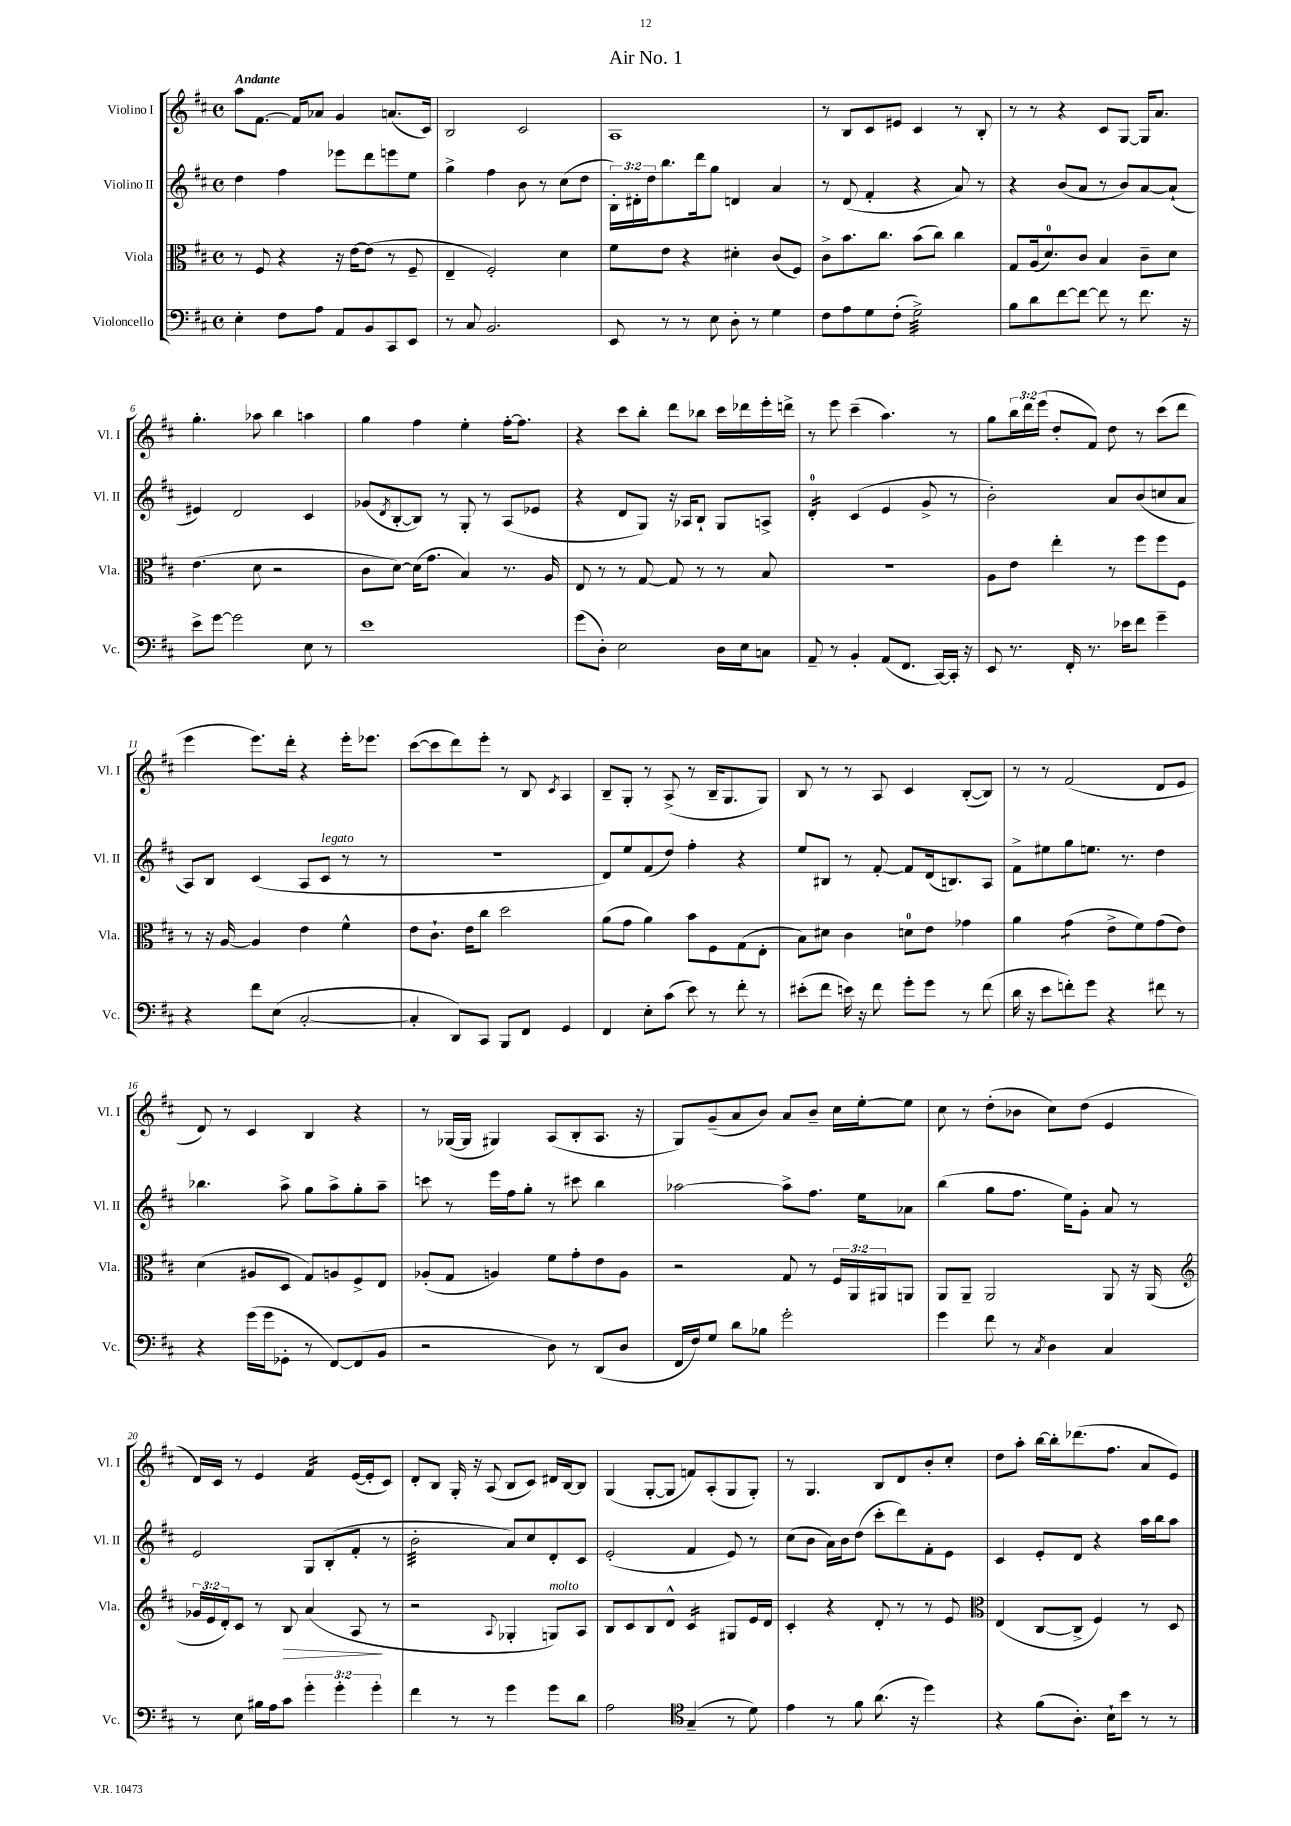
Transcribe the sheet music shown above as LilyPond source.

\header { title = "Air No. 1" }
<<
\new StaffGroup <<
\new Staff = "s0" \with { instrumentName = "Violino I" shortInstrumentName = "Vl. I" } {
    \clef treble \key d \major \defaultTimeSignature \time 4/4 \override Staff.TupletNumber.text = #tuplet-number::calc-fraction-text \tempo "Andante"
    a''8 fis'8.~ fis'16 aes'8 g'4 a'8.( cis'16) |
    b2 cis'2 |
    a1 |
    r8 b8 cis'8 eis'8 cis'4 r8 b8-. |
    r8 r8 r4 cis'8 g8~ g16 a'8. |
    g''4.-. aes''8 b''4 a''4 |
    g''4 fis''4 e''4-. fis''16~-. fis''8. |
    r4 cis'''8 b''8-. d'''8 bes''8 cis'''16 des'''16 e'''16-. d'''16-> |
    r8 e'''8 cis'''4--( a''4.) r8 |
    g''8 \tuplet 3/2 { b''16 d'''16 e'''16( } d''8-. fis'8) d''8 r8 cis'''8( d'''8 |
    e'''4 e'''8.) d'''16-. r4 e'''16-. ees'''8. |
    cis'''8~( cis'''8 d'''8) e'''8-. r8 b8 \acciaccatura { cis'8 } a4 |
    b8-- g8-. r8 a8->( r8 b16-- g8. g8) |
    b8 r8 r8 a8 cis'4 b8~-.( b8) |
    r8 r8 fis'2( d'8 e'8 |
    d'8) r8 cis'4 b4 r4 |
    r8 ges16~( ges16 gis4) a8( b8-. a8. r16 |
    g8) g'8--( a'8 b'8) a'8 b'8-- cis''16 e''16~-. e''8 |
    cis''8 r8 d''8-.( bes'8 cis''8) d''8( e'4 |
    d'16) cis'16 r8 e'4 fis'4:16 e'16~( e'16-. cis'8) |
    d'8-. b8 g16-. r16 a8( b8 cis'8) dis'16 b16~ b8 |
    g4( g8~-. g8 f'8) a8-.( g8 g8-.) |
    r8 g4. b8 d'8 b'8-. cis''8-. |
    d''8 a''8-. b''16~ b''16-. des'''8.( fis''8. a'8 e'8) \bar "|." |
}
\new Staff = "s1" \with { instrumentName = "Violino II" shortInstrumentName = "Vl. II" } {
    \clef treble \key d \major \defaultTimeSignature \time 4/4 \override Staff.TupletNumber.text = #tuplet-number::calc-fraction-text
    d''4 fis''4 ees'''8 d'''8 e'''8 e''8 |
    g''4-> fis''4 b'8 r8 cis''8( d''8 |
    \tuplet 3/2 { b16-.) dis'16-. d''16 } b''8. d'''16 g''8 d'4 a'4 |
    r8 d'8( fis'4-. r4 a'8) r8 |
    r4 b'8( a'8 r8 b'8) a'8~ a'8-!( |
    eis'4) d'2 cis'4 |
    ges'8( \acciaccatura { d'8 } b8~-. b8) r8 g8-. r8 a8( ees'8 |
    r4 d'8 g8) r16 aes16 b8-! g8 a8-> |
    d'4:16-0-. cis'4( e'4 g'8-> r8 |
    b'2-.) a'8 b'8( c''8 a'8 |
    a8) b8 cis'4( a8 cis'8^\markup { \italic "legato" } r8 r8 |
    R1 |
    d'8) e''8 fis'8( d''8) fis''4-. r4 |
    e''8 bis8 r8 fis'8~-. fis'8 d'16( b8.) a8 |
    fis'8-> eis''8 g''8 e''8. r8. d''4 |
    bes''4. a''8-> g''8 a''8-> g''8-. a''8-- |
    c'''8 r8 e'''16 fis''16 g''8-. r8 cis'''8 b''4 |
    aes''2~ aes''8-> fis''8. e''16 aes'8 |
    b''4( g''8 fis''8. e''16) g'8-. a'8 r8 |
    e'2 g8 b8-.( fis'8-. r8 |
    b'2:32-. a'8) cis''8 d'8-. cis'8 |
    e'2-.( fis'4 e'8) r8 |
    cis''8( b'8 a'16) b'16 d''8( cis'''8-. d'''8) fis'8-. e'8 |
    cis'4 e'8-. d'8 r4 a''16 b''16 a''8 \bar "|." |
}
\new Staff = "s2" \with { instrumentName = "Viola" shortInstrumentName = "Vla." } {
    \clef alto \key d \major \defaultTimeSignature \time 4/4 \override Staff.TupletNumber.text = #tuplet-number::calc-fraction-text
    r8 fis8 r4 r16 e'16~ e'8( r8 fis8-- |
    e4-- fis2-.) d'4 |
    fis'8 e'8 r4 dis'4-. cis'8( fis8) |
    cis'8-> b'8. cis''8. b'8( cis''8) cis''4 |
    g8 a16( d'8.-0) cis'8 b4 cis'8-- d'8 |
    e'4.( d'8 r2 |
    cis'8 d'8~) d'16( g'8. b4) r8. a16 |
    e8 r8 r8 g8~ g8 r8 r8 b8 |
    r1 |
    a8 e'8 e''4-. r8 fis''8 fis''8 fis8 |
    r8 r16 a16~ a4 e'4 fis'4-^ |
    e'8 cis'8.-! e'16 cis''8 d''2 |
    a'8( g'8 a'4) b'8 fis8 g8( e8-. |
    b8) dis'8 cis'4 d'8-0 e'8 ges'4 |
    a'4 g'4:8( e'8-> fis'8) g'8( e'8) |
    d'4( ais8 d8 g8) a8 fis8-> e8 |
    aes8-.( g8 a4) fis'8 g'8-. e'8 a8 |
    r2 g8 r8 \tuplet 3/2 { fis16 a,16 ais,16 } a,8 |
    a,8 a,8-- a,2 a,8 r16 a,16( |
    \clef treble \tuplet 3/2 { ges'16 e'16 d'16-.) } cis'8 r8 b8\> a'4( a8\! r8 |
    r2 \appoggiatura { a8 } ges4-. g8^\markup { \italic "molto" }) a8 |
    b8 cis'8 b8 d'8-^ cis'4:16 gis8 e'16 d'16 |
    cis'4-. r4 d'8-. r8 r8 e'8 |
    \clef alto e4( cis8~ cis8-> fis4) r8 d8 \bar "|." |
}
\new Staff = "s3" \with { instrumentName = "Violoncello" shortInstrumentName = "Vc." } {
    \clef bass \key d \major \defaultTimeSignature \time 4/4 \override Staff.TupletNumber.text = #tuplet-number::calc-fraction-text
    e4-. fis8 a8 a,8 b,8 cis,8 e,8 |
    r8 cis8 b,2. |
    e,8 r8 r8 e8 d8-. r8 g4 |
    fis8 a8 g8 fis8-.( g2:32->) |
    b8 d'8 fis'8~ fis'8~ fis'8 r8 fis'8. r16 |
    e'8-> g'8~ g'2 e8 r8 |
    e'1 |
    g'8( d8-.) e2 d16 e16 c8 |
    a,8-- r8 b,4-. a,8( fis,8. cis,16~) cis,16-. r16 |
    e,8 r8. fis,16-. r8. ees'16 fis'8 g'4-- |
    r4 fis'8 e8( cis2~-. |
    cis4-. d,8) cis,8 b,,8 fis,8 g,4 |
    fis,4 e8-. cis'8( e'8) r8 fis'8-. r8 |
    eis'8-.( fis'8 e'16) r16 fis'8 g'8-. g'8 r8 fis'8( |
    d'16 r16 e'8 f'8-.) g'8 r4 fis'8 r8 |
    r4 g'16( g'16 ges,8-. r8 fis,8~) fis,8( b,8 |
    r2 d8) r8 d,8( d8 |
    fis,16 fis16) g8 d'8 bes8 g'2-. |
    g'4 fis'8 r8 \acciaccatura { cis8 } d4 cis4 |
    r8 e8 bis16 a16 cis'8 \tuplet 3/2 { g'4-. g'4-. g'4-. } |
    fis'4 r8 r8 g'4 g'8 d'8 |
    a2 \clef tenor g4--( r8 d'8) |
    e'4 r8 fis'8 a'8.( r16 d''4) |
    r4 fis'8( a8.-.) b16-! b'8 r8 r8 \bar "|." |
}
>>
>>
